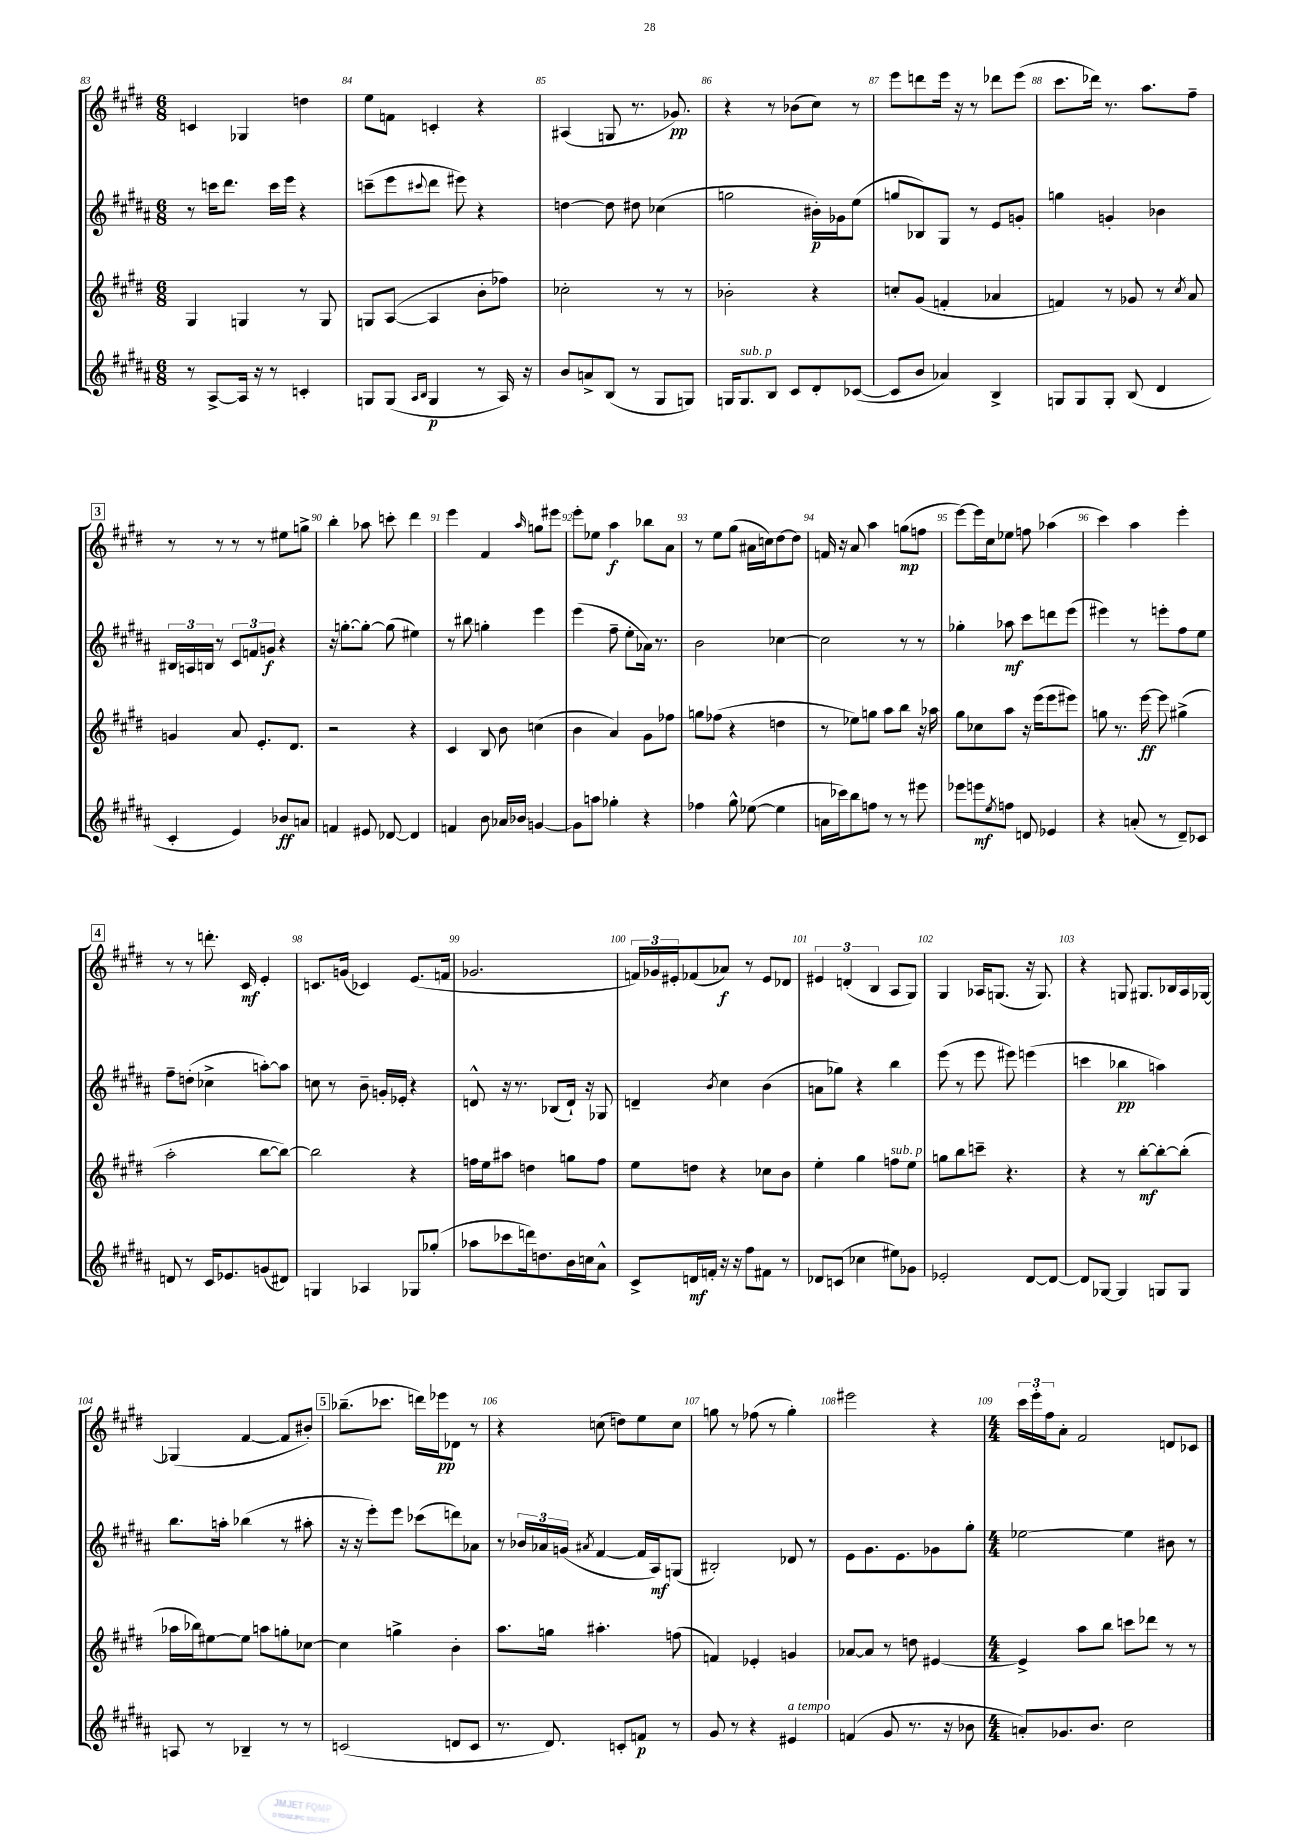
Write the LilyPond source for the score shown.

<<
\new StaffGroup <<
\new Staff = "s0" {
    \clef treble \key e \major \numericTimeSignature \time 6/8
    c'4 ges4 d''4 |
    e''8 f'8 c'4-. r4 |
    ais4( g8 r8. ges'8.\pp) |
    r4 r8 bes'8( cis''8) r8 |
    e'''8 d'''8 e'''16 r16 r8 des'''8 e'''8( |
    cis'''8. des'''16) r8. a''8. fis''8-- |
    \mark \markup { \box "3" } r8 r8 r8 r8 eis''8 g''8-> |
    b''4-. aes''8 c'''8-. dis'''4 |
    e'''4 fis'4 \grace { a''16 } g''8 eis'''8 |
    e'''8-. ees''8 a''4\f bes''8 a'8 |
    r8 e''8 gis''8( ais'16 c''16) dis''8~ dis''8 |
    f'16 r16 a'8 a''4 g''8\mp( f''8 |
    e'''8~) e'''16 cis''16 ees''8 f''8 aes''4( |
    cis'''4) a''4 e'''4-. |
    \mark \markup { \box "4" } r8 r8 d'''8.-. cis'16\mf e'4-. |
    c'8. g'16( ces'4) e'8.( f'16 |
    ges'2. |
    \tuplet 3/2 { f'16) ges'16 eis'16-. } fes'8( aes'8\f) r8 eis'8 des'8 |
    \tuplet 3/2 { eis'4 d'4-.( b4 } a8 gis8) |
    gis4 aes16 g8.( r16 g8.) |
    r4 g8 gis8. bes16 a16 ges16~ |
    ges4( fis'4~ fis'8 bis'8-.) |
    \mark \markup { \box "5" } bes''8.--( ces'''8. d'''16) ees'''16\pp des'8 r8 |
    r4 c''8( d''8) e''8 c''8 |
    g''8 r8 fes''8( r8 g''4-.) |
    eis'''2 r4 |
    \numericTimeSignature \time 4/4 \tuplet 3/2 { cis'''16 e'''16-. fis''16 } a'8-. fis'2 d'8 ces'8 \bar "|." |
}
\new Staff = "s1" {
    \clef treble \key b \major \numericTimeSignature \time 6/8
    r8 c'''16 dis'''8. c'''16 e'''16 r4 |
    c'''8--( e'''8 \appoggiatura { cis'''8 } dis'''8 eis'''8) r4 |
    d''4~ d''8 dis''8 ces''4( |
    g''2 bis'16-.\p) ges'16 e''8( |
    g''8 bes8) gis8 r8 e'8 g'8-. |
    g''4 g'4-. bes'4 |
    \mark \markup { \box "3" } \tuplet 3/2 { bis16 a16 b16 } r8 \tuplet 3/2 { cis'8 f'8 g'8\f } r4 |
    r16 g''8.~-. g''8~-. g''8( eis''4) |
    r8 bis''8 g''4-. e'''4 |
    e'''4( fis''8-- e''8-. aes'16) r8. |
    b'2 ces''4~ |
    ces''2 r8 r8 |
    ges''4-. aes''8\mf cis'''8 d'''8 e'''8( |
    eis'''4) r8 e'''8-. fis''8 e''8 |
    \mark \markup { \box "4" } fis''8-- d''8-.( ces''4-> a''8~-.) a''8 |
    c''8 r8 b'8-- g'16-. ees'16-. r4 |
    d'8-^ r16 r8. bes8( d'16-!) r16 ges8 |
    d'4-- \acciaccatura { b'8 } cis''4 b'4( |
    a'8 ges''8) r4 b''4 |
    e'''8( r8 e'''8 eis'''8) e'''4( |
    c'''4 bes''4\pp a''4) |
    b''8. a''16-. bes''4( r8 ais''8-. |
    \mark \markup { \box "5" } r16 r16 e'''8-.) e'''8 ces'''8( d'''8) aes'8 |
    r8 \tuplet 3/2 { bes'16 aes'16 g'16( } \acciaccatura { ais'8 } fis'4~ fis'16 ais16\mf) g8( |
    bis2-.) des'8 r8 |
    e'8 gis'8. e'8. ges'8 gis''8-. |
    \numericTimeSignature \time 4/4 ees''2~ ees''4 bis'8 r8 \bar "|." |
}
\new Staff = "s2" {
    \clef treble \key e \major \numericTimeSignature \time 6/8
    gis4 g4 r8 g8 |
    g8 a8~( a4 b'8-. fes''8) |
    ces''2-. r8 r8 |
    bes'2-. r4 |
    c''8-. gis'8( f'4-. aes'4 |
    f'4) r8 ges'8 r8 \acciaccatura { cis''8 } a'8 |
    \mark \markup { \box "3" } g'4 a'8 e'8.-. dis'8. |
    r2 r4 |
    cis'4 b8 b'8 c''4( |
    b'4 a'4) gis'8 fes''8 |
    g''8 fes''8( r4 d''4 |
    r8 ees''8) g''8 a''8 b''8 r16 aes''16 |
    gis''8 ces''8 a''8 r16 e'''16( e'''8 eis'''8) |
    g''8 r8. e'''16~\ff e'''8 gis''4->( |
    \mark \markup { \box "4" } a''2-. b''8~ b''8~) |
    b''2 r4 |
    f''16 e''16 ais''8 d''4 g''8 f''8 |
    e''8 d''8 r4 ces''8 b'8 |
    e''4-. gis''4 f''8^\markup { \italic "sub. p" } e''8 |
    g''8 b''8 c'''8-- r4. |
    r4 r8 b''8~-.\mf b''8~-. b''8-.( |
    aes''16 bes''16) eis''8~ eis''8 a''8 g''8-. ces''8~ |
    \mark \markup { \box "5" } ces''4 g''4-> b'4-. |
    a''8. g''16 ais''4.-. f''8( |
    f'4) ees'4-. g'4 |
    aes'8~ aes'8 r8 d''8 eis'4~ |
    \numericTimeSignature \time 4/4 eis'4-> a''8 b''8 c'''8 des'''8 r8 r8 \bar "|." |
}
\new Staff = "s3" {
    \clef treble \key b \major \numericTimeSignature \time 6/8
    r8 ais8~-> ais16 r16 r8 c'4-. |
    g8 g8( \grace { ais16 b16 } g4\p r8 ais16) r16 |
    b'8 a'8-> b8( r8 gis8 g8) |
    g16 g8.^\markup { \italic "sub. p" } b8 cis'8 dis'8-. ces'8~( |
    ces'8 b'8 aes'4) b4-> |
    g8 g8 g8-. b8( dis'4 |
    \mark \markup { \box "3" } cis'4-. e'4) bes'8\ff a'8 |
    f'4 eis'8 des'8~ des'4 |
    f'4 b'8 aes'16 bes'16 g'4~ |
    g'8 a''8 ges''4-. r4 |
    fes''4 gis''8-^ ees''8~( ees''4 |
    a'16 ces'''16) b''8 f''8 r8 r8 eis'''8 |
    ees'''8 e'''8\mf \acciaccatura { e''8 } f''8 d'8 ees'4 |
    r4 a'8-.( r8 dis'8--) ces'8 |
    \mark \markup { \box "4" } d'8 r8 cis'16 ees'8. g'8( dis'8) |
    g4 aes4 ges8 ges''8-.( |
    aes''8 ces'''8 d'''16) d''8. b'16 c''16 ais'8-^ |
    cis'8-> d'16\mf f'16-. r16 r16 fis''8 fis'8 r8 |
    des'8 c'8( ces''4 eis''8) ges'8 |
    ees'2-. dis'8~ dis'8~ |
    dis'8 ges8~ ges4 g8 g8 |
    a8 r8 bes4-- r8 r8 |
    \mark \markup { \box "5" } c'2( d'8 c'8 |
    r8. dis'8.) c'8-. f'8\p r8 |
    gis'8 r8 r4 eis'4^\markup { \italic "a tempo" } |
    f'4( gis'8 r8. r16 bes'8 |
    \numericTimeSignature \time 4/4 a'8-.) ges'8. b'8. cis''2 \bar "|." |
}
>>
>>
\layout { \context { \Score currentBarNumber = #83 \override BarNumber.break-visibility = ##(#f #t #t) barNumberVisibility = #all-bar-numbers-visible } }
